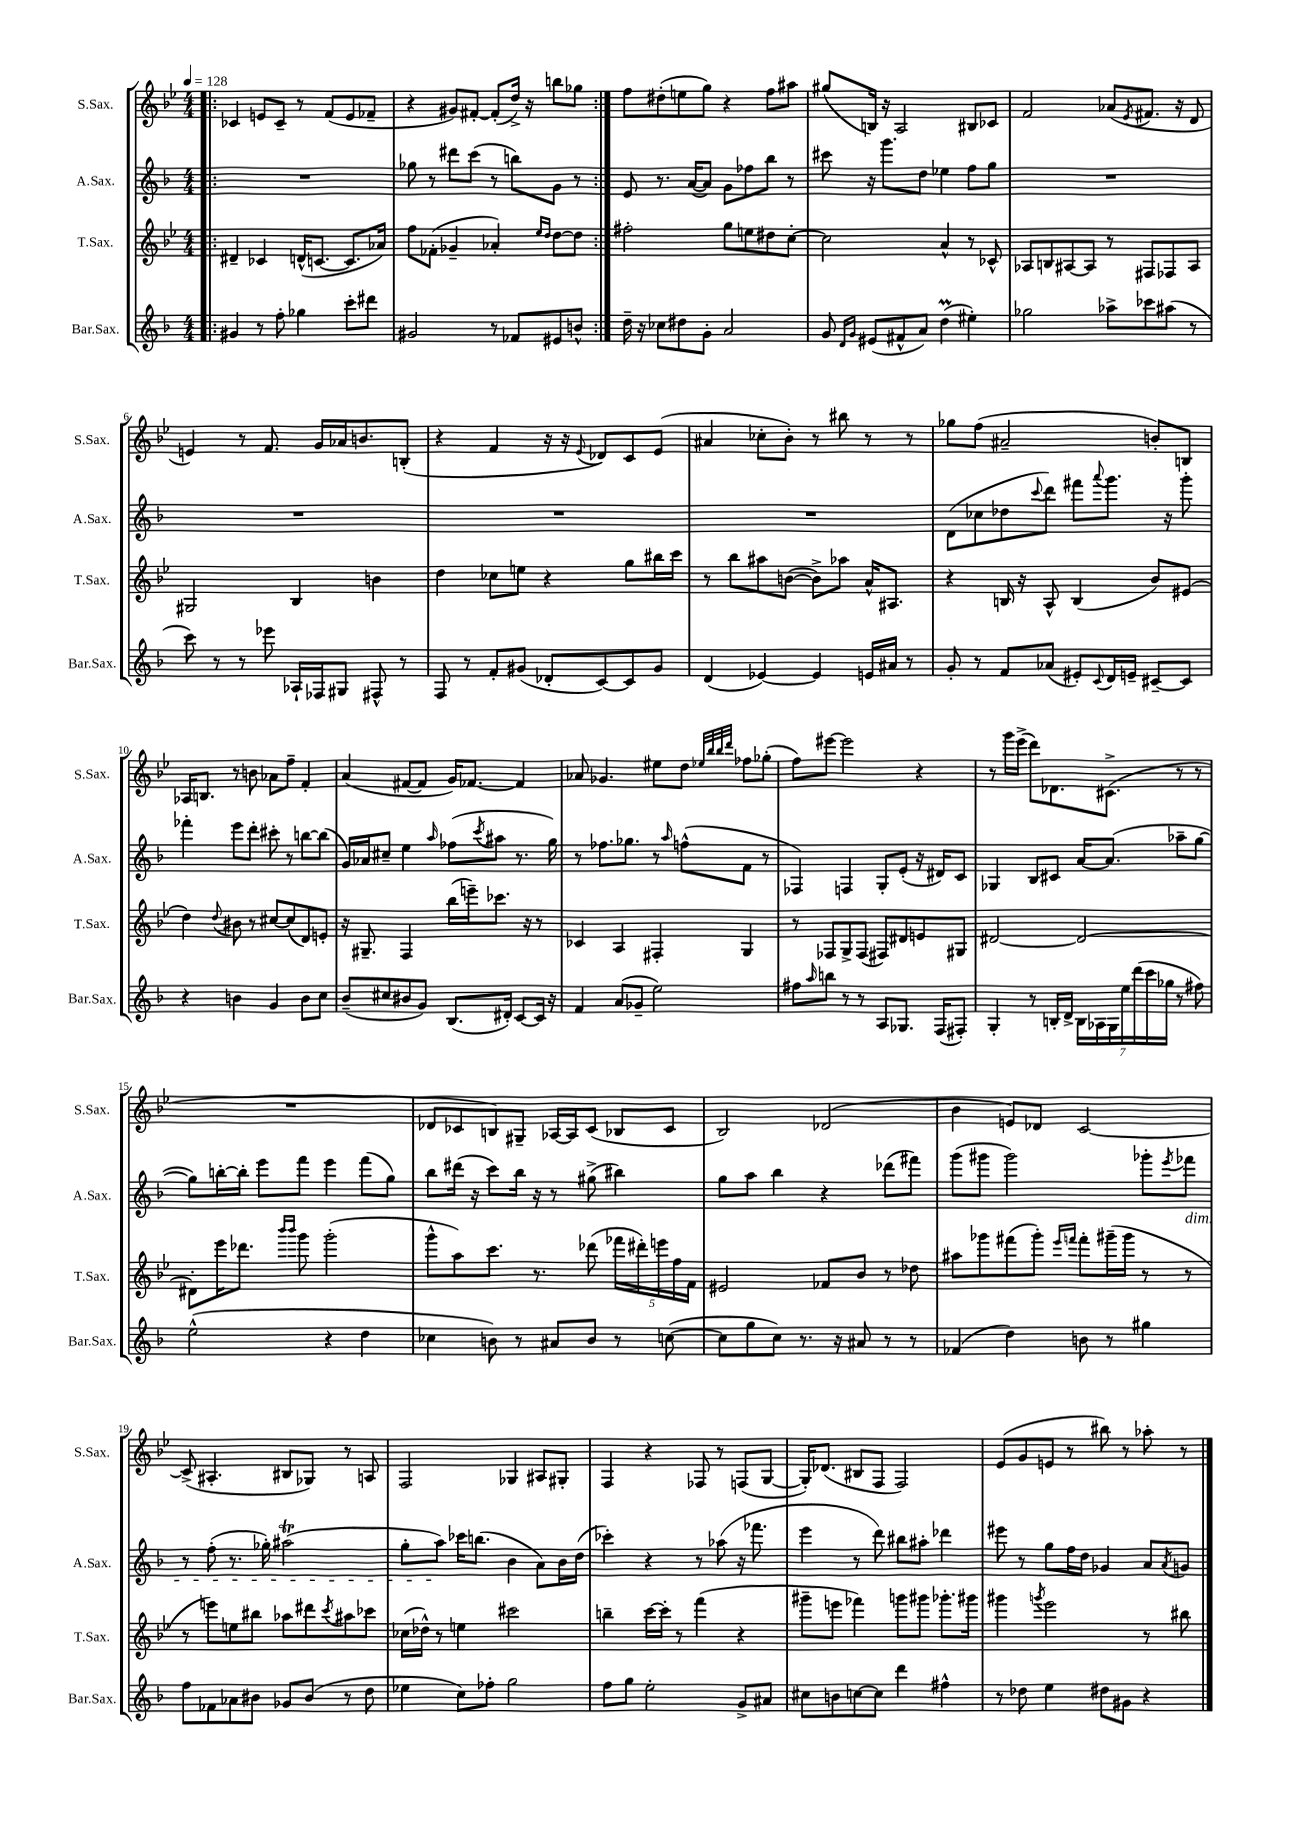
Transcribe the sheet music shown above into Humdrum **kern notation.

**kern	**kern	**kern	**kern
*staff4	*staff3	*staff2	*staff1
*clefG2	*clefG2	*clefG2	*clefG2
*k[b-]	*k[b-e-]	*k[b-]	*k[b-e-]
*M4/4	*M4/4	*M4/4	*M4/4
*MM128	*MM128	*MM128	*MM128
=!|:	=!|:	=!|:	=!|:
4g#/	4d#~/	1r	4c-/
8r	4c-/	.	8e/L
8ff'\	.	.	8c-~/J
4gg-\	(16d^^/LK	.	8r
.	[8.c/J	.	.
.	.	.	(8f/L
8ccc'\L	8.c/]L	.	8e/
8ddd#\J	.	.	8f-~/J
.	16a-/Jk)	.	.
=	=	=	=
2g#/	8ff\L	8gg-\	4r
.	(8f-'\J	8r	.
.	4g-~/	8ddd#\L	8g#/L)
.	.	(8ccc\J	[8f#'/J
8r	4a-'/)	8r	(8f#'/]L
8f-/L	.	8bb\L)	16dd^/Jk)
.	.	.	16r
.	16qqee-/LL	.	.
.	16qqdd/JJ	.	.
8e#/	[8dd\L	8g\J	8bb\L
8b^^/J	8dd\]J	8r	8gg-\J
=:|!	=:|!	=:|!	=:|!
16dd~\	2ff#'\	8e/	8ff\L
16r	.	.	.
8cc-\L	.	8.r	(8dd#'\
8dd#\	.	.	8ee\
.	.	([16a/LK	.
8g'\J	.	8a/]J)	8gg\J)
2a/	8gg\L	8g\L	4r
.	8ee\	8ff-\	.
.	8dd#\	8bb-\J	8ff\L
.	[8cc'\J	8r	8aa#\J
=	=	=	=
8g/	2cc\]	8ccc#\	(8gg#/L
16qqd/LL	.	.	.
16qqg/JJ	.	.	.
(8e#/L	.	16r	16B/Jk)
.	.	8.ggg\L	16r
8f#^^/	.	.	2A/
8a/J)	.	8dd\J	.
(4dd\	4a^^/	4ee-\	.
4ee#'\)	8r	8ff\L	8B#/L
.	8c-^^/	8gg\J	8c-/J
=	=	=	=
2gg-\	8A-/L	1r	2f/
.	8B/	.	.
.	[8A#/	.	.
.	8A#/]J	.	.
8aa-^\L	8r	.	(8a-/L
.	.	.	8qe-/
8ccc-\	8F#/L	.	8.f#/J
(8aa#\J	8F-/	.	.
.	.	.	16r
8r	8A#/J	.	8d/
=	=	=	=
8ccc\)	2G#/	1r	4e/)
8r	.	.	.
8r	.	.	8r
8eee-\	.	.	8.f/
16A-`/LL	4B-/	.	.
16F-/J	.	.	16g/LL
8G#/J	.	.	16a-/J
.	.	.	8.b/
8F#^^/	4b\	.	.
8r	.	.	(8B'/J
=	=	=	=
8F/	4dd\	1r	4r
8r	.	.	.
8f'/L	8cc-\L	.	4f/
(8g#/J	8ee\J	.	.
8d-'/L	4r	.	16r
.	.	.	16r
.	.	.	8qqe-/
[8c/)	.	.	8d-/L)
8c/]	8gg\L	.	8c/
8g#/J	16bb#\L	.	(8e-/J
.	16ccc\JJ	.	.
=	=	=	=
(4d/	8r	1r	4a#/
.	8bb-\L	.	.
[4e-/)	8aa#\	.	8cc-'\L
.	([8b\J	.	8b-'\J)
4e-/]	8b^\]L)	.	8r
.	8aa-\J	.	8bb#\
16e/LL	16a^^/LK	.	8r
16a#/JJ	8.A#/J	.	.
8r	.	.	8r
=	=	=	=
8g'/	4r	(8d\L	8gg-\L
8r	.	8cc-\	(8ff\J
8f/L	16B/	8dd-\	2a#~/
.	16r	.	.
.	.	8qqccc/	.
(8a-/J	8A^^/	8ddd\J)	.
8e#'/L)	(4B/	8fff#\L	.
8qqc/	.	8qqaaa/	.
16d/L	.	8.ggg\J	.
16e~/JJ	.	.	.
[8c#~/L	8b-/L)	.	8b'/L)
.	.	16r	.
8c#/]J	(8e#/J	8ggg'\	8B/J
=	=	=	=
4r	4dd\)	4fff-'\	16A-/LK
.	.	.	8.B/J
.	8qqdd/	.	.
4b\	8b#\	8eee\L	8r
.	8r	8ddd'\J	8b\
4g/	[8cc#/L	8ccc#'\	8a-\L
.	(8cc#/]	8r	8ff~\J
8b\L	8d/)	[8bb\L	4f'/
8cc\J	8e'/J	(8bb\]J	.
=	=	=	=
(8b-~/L	16r	16g/LL)	(4a/
.	8.G#~/	16a-/J	.
8cc#/	.	8cc#~/J	.
8b#/	4F/	4ee\	[8f#/L
8g/J)	.	.	8f#/]J
.	.	16qqaa/	.
(8.B-/L	(16bb-\LL	(8ff-\L	16g/LK)
.	16eee~\J)	.	[8.f-/J
.	.	8qccc/	.
.	8.ccc-\J	8aa#\J	.
16d#'/Jk)	.	.	.
[8c/L	.	8.r	4f-/]
.	16r	.	.
16c/]Jk	8r	.	.
16r	.	16gg\)	.
=	=	=	=
4f/	4c-/	8r	8a-/
.	.	8.ff-\L	4.g-/
(8a/L	4A/	.	.
.	.	8.gg-\J	.
8g-~/J	.	.	.
2ee\)	4F#'/	8r	8ee#\L
.	.	16qqaa/	.
.	.	(8ff^^\L	8dd\J
.	.	.	32qqee-/LLL
.	.	.	32qqbb-/
.	.	.	32qqbb-/
.	.	.	32qqddd/JJJ
.	4G/	8f\J	8ff-\L
.	.	8r	(8gg-'\J
=	=	=	=
8ff#\L	8r	4F-/)	8ff\L)
16qqaa/	.	.	.
8bb\J	8F-/L	.	[8eee#\J
8r	8G^/	4F/	2eee#\]
8r	(8F-/J	.	.
8A/L	8F#/L)	8G'/L	.
8.G-/J	8d#/	(8e'/J	.
.	8e/	16r	4r
(16F/LK	.	16d#/LK)	.
8F#'/J)	8G#/J	8c/J	.
=	=	=	=
4G'/	[2d#/	4G-/	8r
.	.	.	16ggg\LL
.	.	.	(16eee-^\JJ
8r	.	8B-/L	8ddd\L)
16B'/LL	.	8c#/J	8.d-\
16d^/JJ	.	.	.
28B\LL	2d#/_	[16a/LK	.
28A-\	.	.	.
.	.	(8.a/]J	(8.c#^\J
28G\	.	.	.
28ee\	.	.	.
(28ddd\	.	.	.
28ccc\	.	.	.
28gg-\JJ	.	.	.
8r	.	8aa-~\L	8r
8ff#\)	.	[8gg\J	8r
=	=	=	=
(2ee^^\	8d#'\]L	8gg\]L)	1r
.	16eee-\K	[16bb'\L	.
.	8.ddd-\J	16bb'\]JJ	.
.	.	8eee\L	.
.	16qqbbb-/LL	.	.
.	16qqbbb-/JJ	.	.
.	8ggg\	8fff\J	.
4r	(2ggg'\	4eee\	.
4dd\	.	(8fff\L	.
.	.	8gg\J)	.
=	=	=	=
4cc-\	8ggg^^\L	8bb-\L	8d-/L
.	8aa\)	(16ddd#\Jk	8c-/
.	.	16r	.
8b\)	8.ccc\J	8ccc\L)	8B/)
8r	.	16bb-\Jk	8G#~/J
.	8.r	16r	.
8a#/L	.	8r	[16A-/LL
.	.	.	16A-/]J
8b/J	(8ddd-\	(8gg#^\	(8c-/J
8r	20fff-\LL	4bb#\)	8B-/L
.	20ddd#'\)	.	.
.	20eee\	.	.
([8cc\	.	.	8c-/J
.	20ff\	.	.
.	20f\JJ	.	.
=	=	=	=
8cc\]L	2e#/	8gg\L	2B-/)
8gg\	.	8aa\J	.
8cc\J)	.	4bb-\	.
8.r	.	.	.
.	8f-/L	4r	(2d-/
16r	.	.	.
8a#/	8b-/J	.	.
8r	8r	(8ddd-\L	.
8r	8dd-\	8fff#\J)	.
=	=	=	=
(4f-/	8aa#\L	(8ggg\L	4b-\
.	8ggg-\	8ggg#\J	.
4dd\)	(8fff#\	2ggg#\)	8e/L)
.	8ggg-'\J)	.	8d-/J
.	16qqeee-/LL	.	.
.	16qqfff/JJ	.	.
8b\	8fff'\L	.	[2c/
8r	(16ggg#~\L	.	.
.	16ggg#\JJ	.	.
4gg#\	8r	8ggg-'\L	.
.	.	8qeee/	.
.	8r	8fff-\J	.
=	=	=	=
8ff\L	8r	8r	(8c^/]
8f-\	8eee\L)	(8ff'\	4.A#'/
8a-\	8ee\	8.r	.
8b#\J	8bb#\J	.	.
.	.	16gg-'\)	.
8g-/L	8aa-\L	(2aa#\	8B#/L
(8b#/J	8ddd#\	.	8G-/J)
.	8qccc/	.	.
8r	8aa#\	.	8r
8dd\	8ccc-\J	.	8A/
=	=	=	=
4ee-\	(16cc-\LL	8gg'\L	2F/
.	16dd-^^\JJ)	.	.
.	8r	8aa\J)	.
8cc\L)	4ee\	16ccc-\LK	.
.	.	(8.bb\J	.
8ff-'\J	.	.	.
2gg\	2ccc#\	4b-\	4G-/
.	.	8a\L)	8A#/L
.	.	16b-\L	8G#'/J
.	.	(16dd\JJ	.
=	=	=	=
8ff\L	4bb~\	4ccc-'\)	4F/
8gg\J	.	.	.
2ee'\	[16ccc\LL	4r	4r
.	16ccc'\]JJ	.	.
.	8r	.	.
.	(4fff\	8r	8F-/
.	.	(8aa-\	8r
8g^/L	4r	16r	(8F/L
.	.	8.fff-\	.
8a#/J	.	.	[8G/J
=	=	=	=
8cc#\L	8ggg#~\L	4eee\	16G'/]LK)
.	.	.	(8.d-/J
8b\	8eee\J	.	.
[8cc\	4fff-\)	8r	8B#/L
8cc\]J	.	8ddd\)	8F/J
4ddd\	8ggg\L	8bb#\L	2F/)
.	8ggg#\J	8aa#'\J	.
4ff#^^\	8.ggg-'\L	4ddd-\	.
.	16ggg#\Jk	.	.
=	=	=	=
8r	4ggg#\	8eee#\	(8e-/L
8dd-\	.	8r	8g/
.	8qggg/	.	.
4ee\	2eee-\	8gg\L	8e/J
.	.	16ff\L	8r
.	.	16dd\JJ	.
8dd#\L	.	4g-/	8bb#\)
8g#\J	.	.	8r
4r	8r	8a/L	8aa-'\
.	.	8qa/	.
.	8bb#\	8g/J	8r
==	==	==	==
*-	*-	*-	*-
